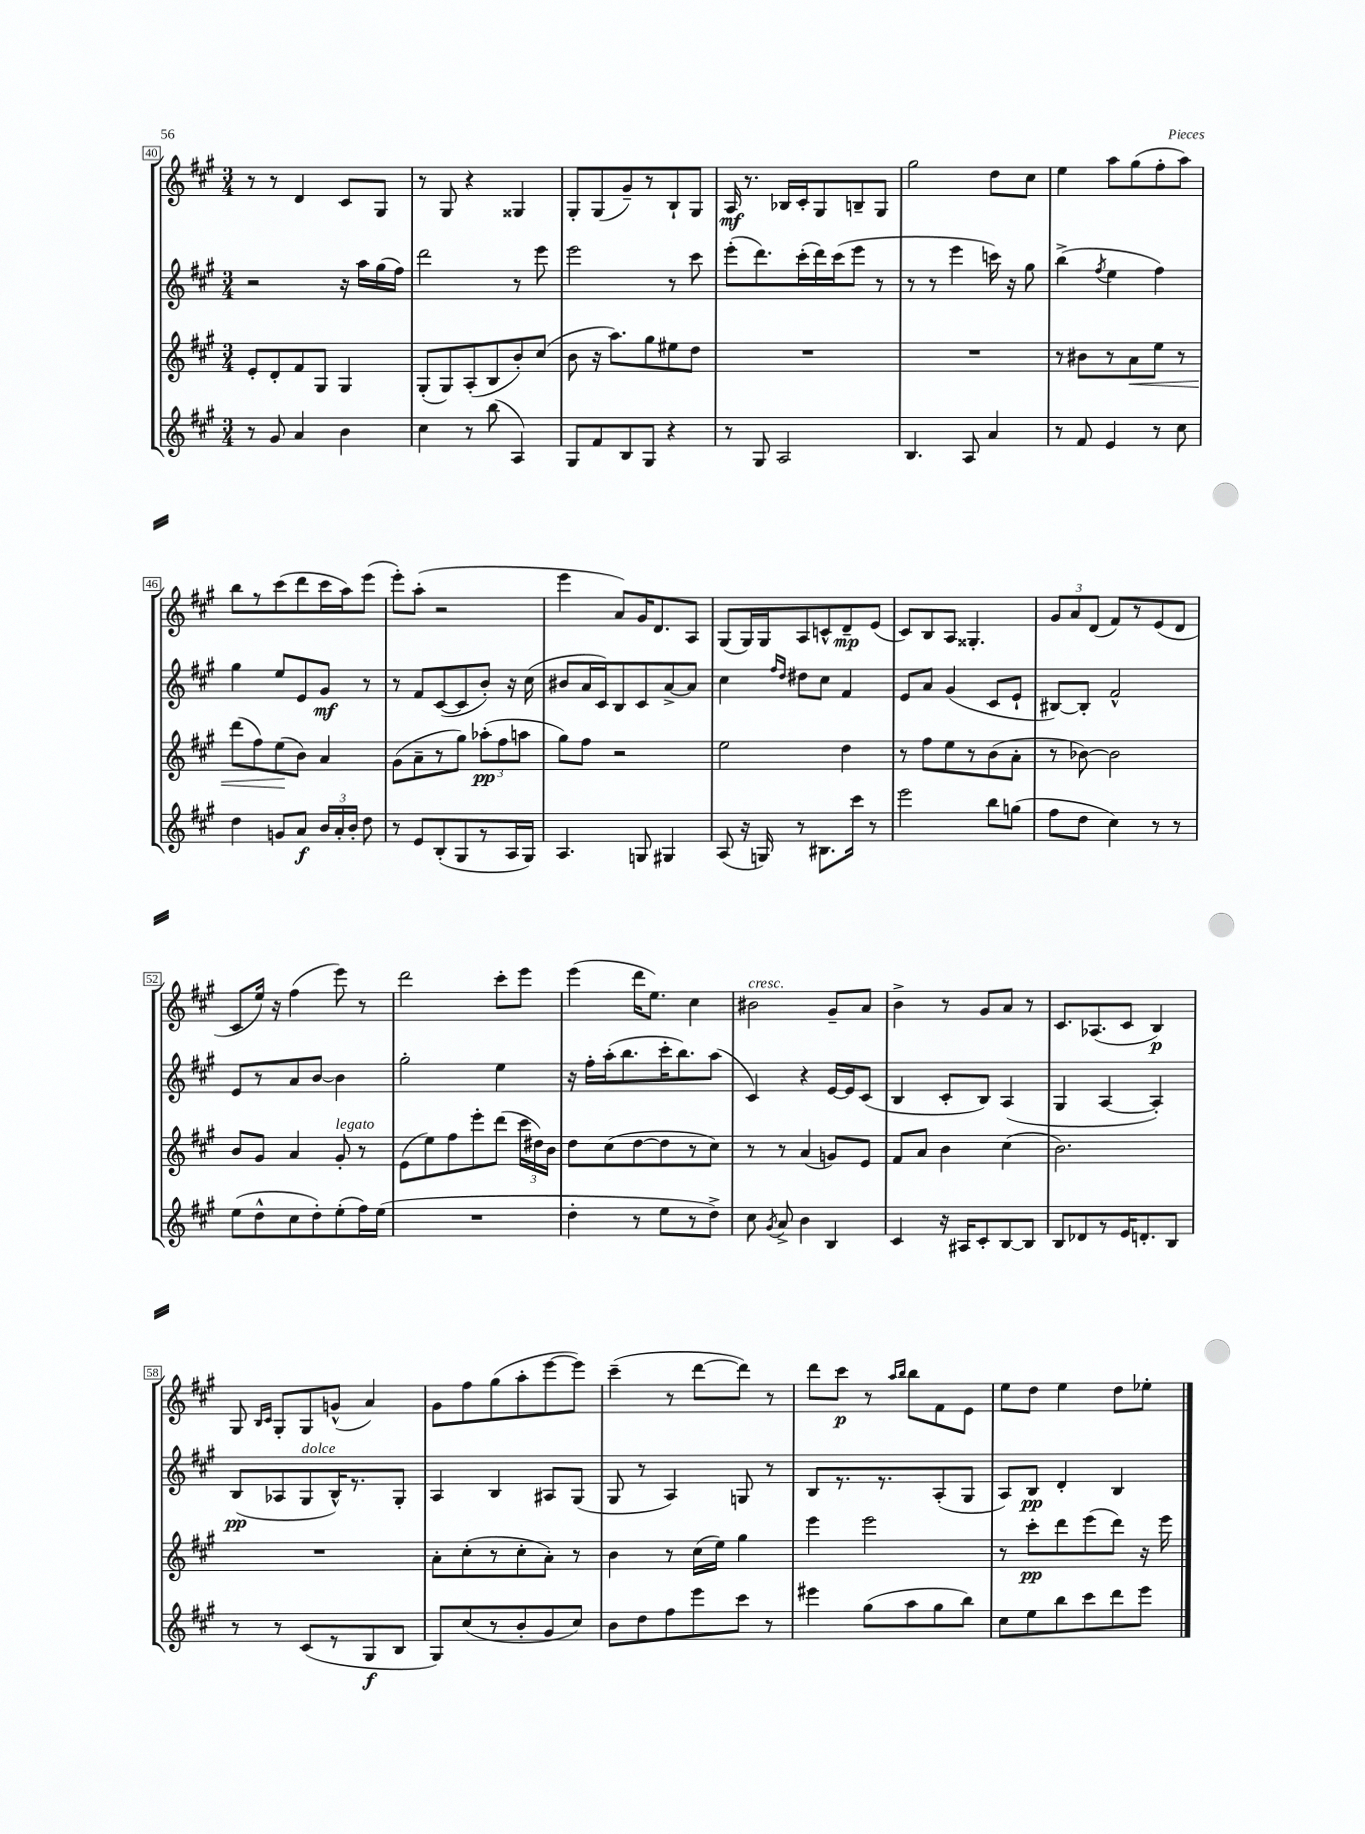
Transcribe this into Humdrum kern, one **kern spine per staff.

**kern	**kern	**kern	**kern
*staff4	*staff3	*staff2	*staff1
*clefG2	*clefG2	*clefG2	*clefG2
*k[f#c#g#]	*k[f#c#g#]	*k[f#c#g#]	*k[f#c#g#]
*M3/4	*M3/4	*M3/4	*M3/4
8r	8e'	2r	8r
8g#	8d'	.	8r
4a	8f#	.	4d
.	8G#	.	.
4b	4G#	16r	8c#
.	.	16aa	.
.	.	(16gg#	8G#
.	.	16ff#)	.
=	=	=	=
4cc#	(8G#'	2ddd	8r
.	8G#)	.	8G#
8r	(8A'	.	4r
(8bb	8B	.	.
4A)	8b')	8r	4G##
.	(8cc#	8eee	.
=	=	=	=
8G#	8b	2eee	8G#'
8f#	16r	.	(8G#
.	8.aa)	.	.
8B	.	.	8g#~)
8G#	8gg#	.	8r
4r	8ee#	8r	8B`
.	8dd	8ccc#	8G#
=	=	=	=
8r	2.r	(8eee'	16A
.	.	.	8.r
8G#	.	8.ddd)	.
2A	.	.	16B-
.	.	(16ccc#'	16c#'
.	.	16ddd)	8G#
.	.	(16ccc#	.
.	.	8eee	8B~
.	.	8r	8G#
=	=	=	=
4.B	2.r	8r	2gg#
.	.	8r	.
.	.	4eee	.
8A	.	.	.
4a	.	16ccc)	8dd
.	.	16r	.
.	.	8gg#	8cc#
=	=	=	=
8r	8r	(4bb^	4ee
8f#	8b#	.	.
.	.	8qff#	.
4e	8r	4ee	8aa
.	8a	.	(8gg#
8r	8ee	4ff#)	8ff#'
8cc#	8r	.	8aa)
=	=	=	=
4dd	(8ddd	4gg#	8bb
.	8ff#)	.	8r
8g	(8ee	8ee	(8ccc#
8a	8b)	8e	8ddd
24b	4a	8g#	16ccc#
24a'	.	.	.
.	.	.	16aa)
24b'	.	.	.
8dd	.	8r	(8eee
=	=	=	=
8r	(8g#	8r	8eee')
8e	8a~	8f#	(8aa'
(8B'	8r	([8c#	2r
8G#	8gg#)	8c#]	.
8r	(12aa-'	8b')	.
.	12ff#	.	.
16A	.	16r	.
.	12aa	.	.
16G#)	.	(16cc#	.
=	=	=	=
4.A	8gg#)	8b#	4eee
.	8ff#	16a	.
.	.	16c#)	.
.	2r	8B	8a)
8G	.	8c#	16g#
.	.	.	8.d
4G#	.	[8a^	.
.	.	8a]	8A
=	=	=	=
(8A	2ee	4cc#	(8G#
16r	.	.	16G#)
16G)	.	.	16G#
.	.	16qqff#	.
.	.	16qqdd	.
8r	.	8dd#	8A
8.B#	.	8cc#	8c^^
.	4dd	4f#	8d~
16ccc#	.	.	.
8r	.	.	(8e
=	=	=	=
2eee	8r	8e	8c#)
.	8ff#	8a	8B
.	8ee	(4g#	8A
.	8r	.	4.G##'
8bb	(8b	8c#	.
(8gg	8a'	8e`	.
=	=	=	=
8ff#	8r	[8B#)	12g#
.	.	.	12a
8dd	[8b-)	8B#']	.
.	.	.	(12d
4cc#)	2b-]	2f#^^	8f#)
.	.	.	8r
8r	.	.	(8e
8r	.	.	8d
=	=	=	=
(8ee	8b	8e	8c#
8dd^^	8g#	8r	16ee)
.	.	.	16r
8cc#	4a	8a	(4ff#
8dd')	.	[8b	.
(8ee'	8g#'	4b]	8eee)
16ff#)	8r	.	8r
(16ee	.	.	.
=	=	=	=
2.r	(8e	2gg#'	2ddd
.	8ee)	.	.
.	8ff#	.	.
.	8eee'	.	.
.	(8ddd	4ee	8ccc#'
.	24ccc#	.	8eee
.	24dd#)	.	.
.	24b	.	.
=	=	=	=
4dd'	8dd	16r	(4eee
.	.	16ff#'	.
.	(8cc#	(16aa'	.
.	.	8.bb	.
8r	[8dd	.	16ddd
.	.	.	8.ee)
8ee	8dd]	16ccc#'	.
.	.	8.bb)	.
8r	8r	.	4cc#
8dd^)	8cc#)	(8aa	.
=	=	=	=
8cc#	8r	4c#)	2b#
8qg#	.	.	.
8a^	8r	.	.
4b	(4a	4r	.
4B	8g)	[16e	8g#~
.	.	16e]	.
.	8e	(8c#	8a
=	=	=	=
4c#	8f#	4B	4b^
.	8a	.	.
16r	4b	8c#'	8r
16A#	.	.	.
8c#'	.	8B)	8g#
[8B	(4cc#	(4A	8a
8B]	.	.	8r
=	=	=	=
8B	2.b)	4G#	8.c#
8d-	.	.	.
.	.	.	(8.A-
8r	.	[4A	.
16e	.	.	8c#
8.d'	.	.	.
.	.	4A'])	4B)
8B	.	.	.
=	=	=	=
8r	2.r	(8B	8G#
.	.	.	16qqB
.	.	.	16qqc#
8r	.	8A-	8G#'
(8c#	.	8G#	8G#
8r	.	16B^^)	(8g^^
.	.	8.r	.
8G#	.	.	4a)
8B	.	8G#'	.
=	=	=	=
8G#)	8a'	4A	8g#
(8cc#	(8cc#'	.	8ff#
8r	8r	4B	(8gg#
8b'	8cc#'	.	8aa'
8g#	8a')	8A#	[8eee
8cc#)	8r	(8G#	8eee])
=	=	=	=
8b	4b	8G#	(4ccc#~
8dd	.	8r	.
8ff#	8r	4A)	8r
8eee	(16cc#	.	[8ddd
.	16ee)	.	.
8ccc#	4gg#	8G	8ddd])
8r	.	8r	8r
=	=	=	=
4eee#	4eee	8B	8ddd
.	.	8.r	8ccc#
(8gg#	2eee	.	8r
.	.	8.r	.
.	.	.	16qqaa
.	.	.	16qqbb
8aa	.	.	8bb
8gg#	.	(8A'	8f#
8bb)	.	8G#	8e
=	=	=	=
8cc#	8r	8A)	8ee
8ee	8ccc#'	8B	8dd
8bb	8ddd	4d'	4ee
8ccc#	(8eee	.	.
8ddd	8ddd)	4B	8dd
8eee	16r	.	8ee-'
.	16eee	.	.
==	==	==	==
*-	*-	*-	*-
